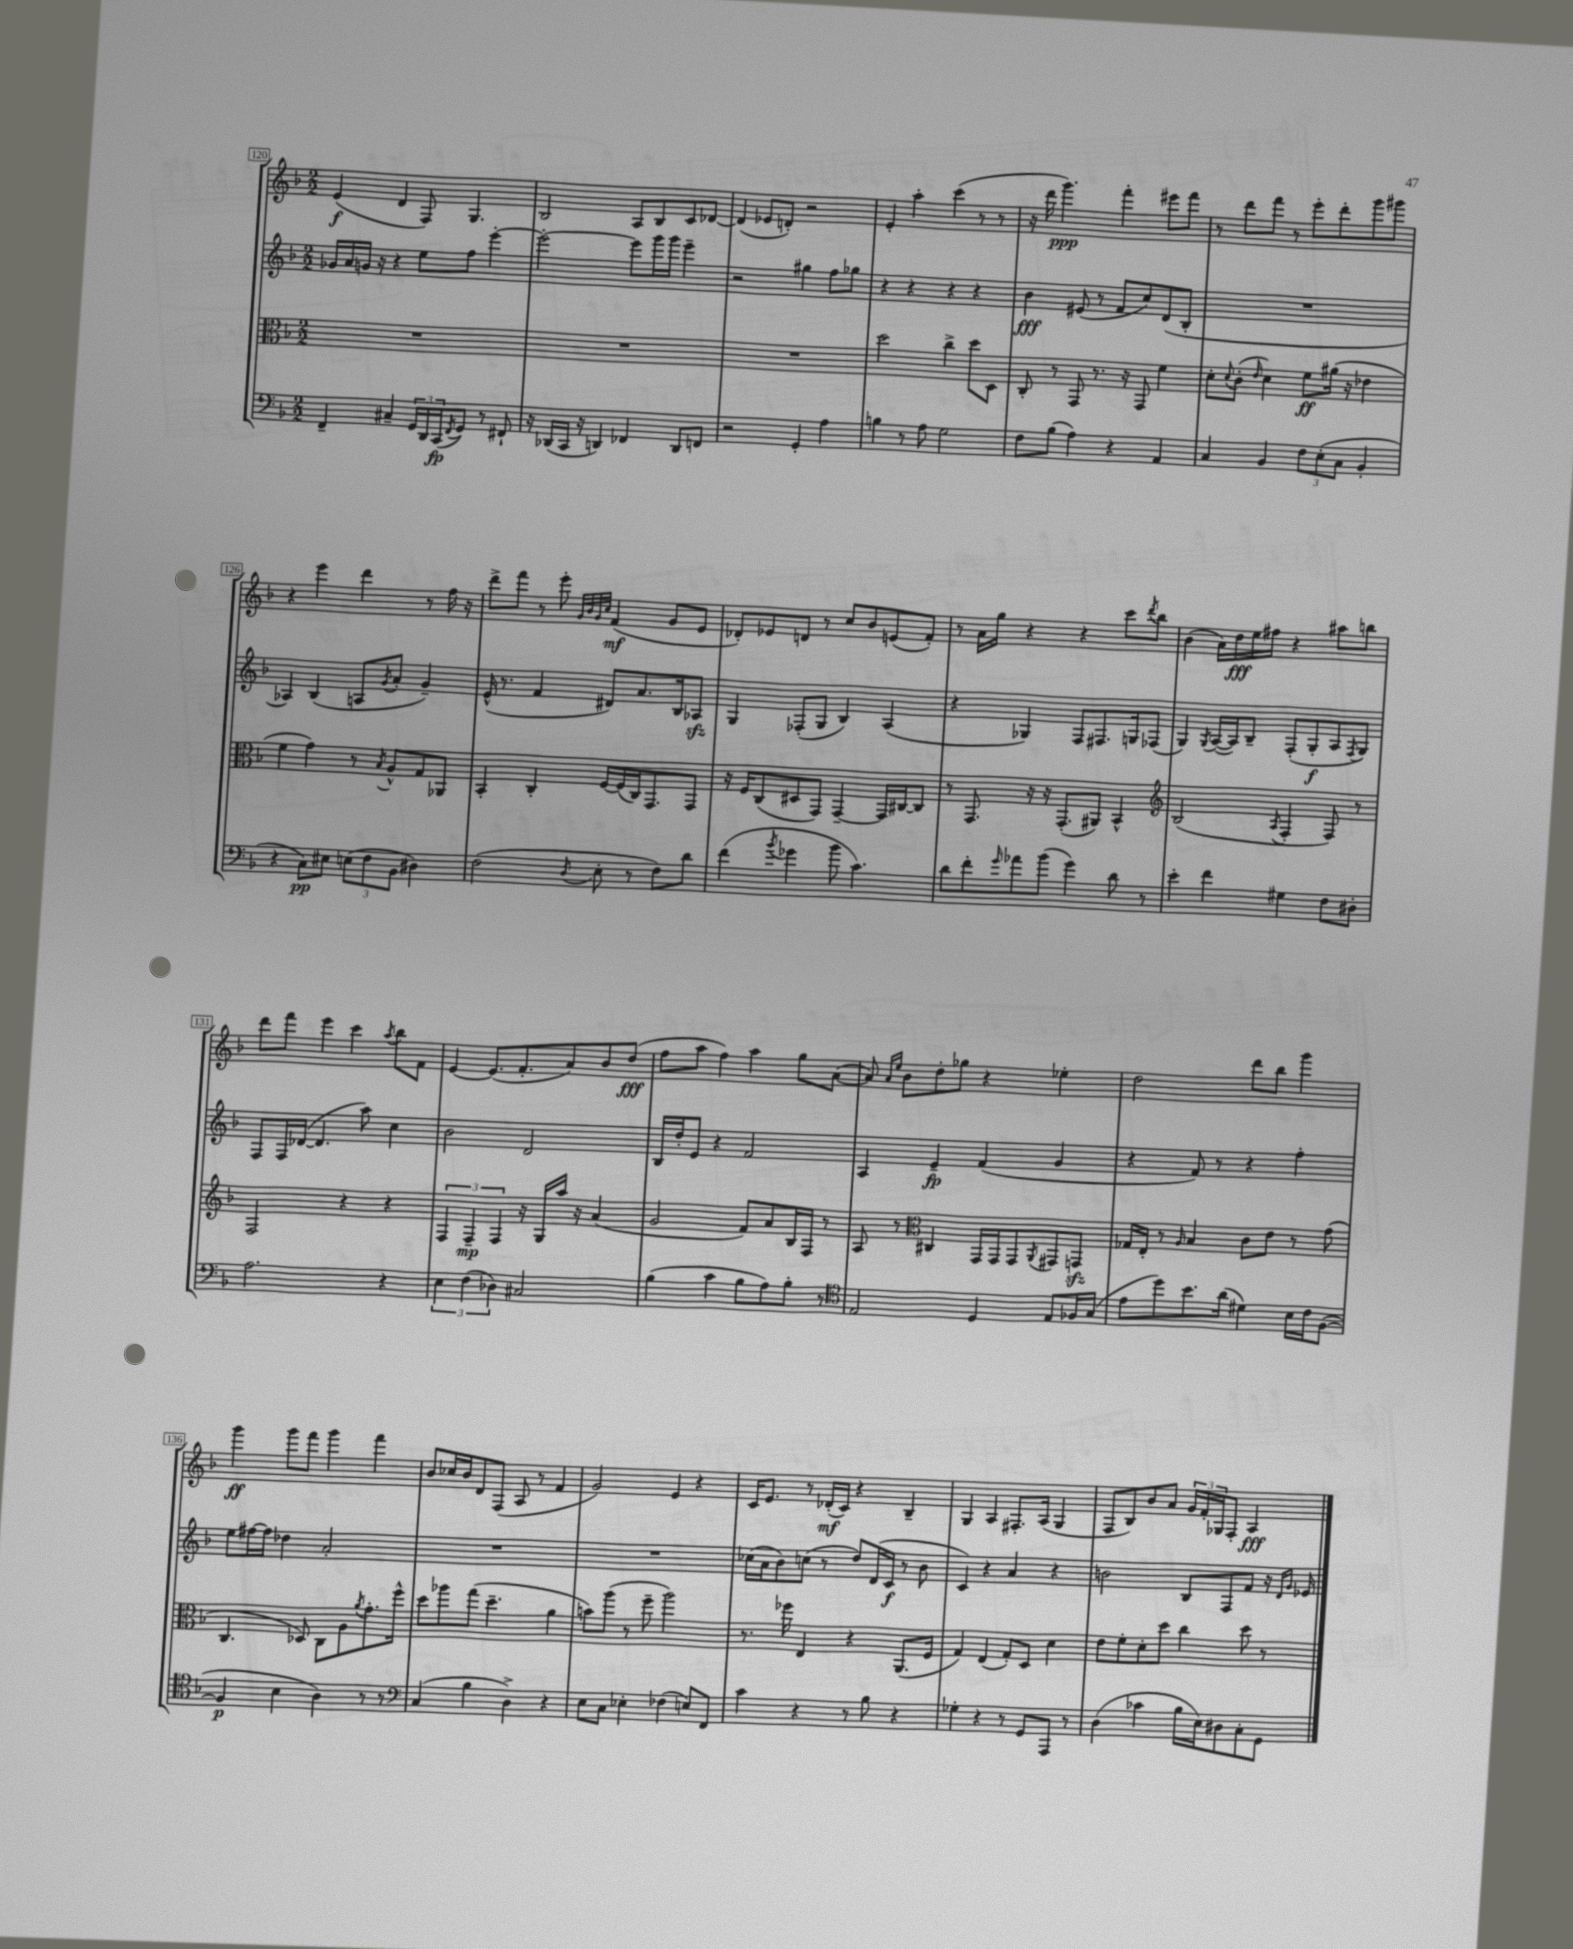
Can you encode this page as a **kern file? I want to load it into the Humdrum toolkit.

**kern	**dynam	**kern	**dynam	**kern	**dynam	**kern	**dynam
*part4	*part4	*part3	*part3	*part2	*part2	*part1	*part1
*staff4	*staff4	*staff3	*staff3	*staff2	*staff2	*staff1	*staff1
*clefF4	*	*clefC3	*	*clefG2	*	*clefG2	*
*k[b-]	*	*k[b-]	*	*k[b-]	*	*k[b-]	*
*M2/2	*	*M2/2	*	*M2/2	*	*M2/2	*
=120	=120	=120	=120	=120	=120	=120	=120
4FF~/	.	1r	.	16g-X/LL	.	(4e/	f
.	.	.	.	16a/	.	.	.
.	.	.	.	16gn/JJ	.	.	.
.	.	.	.	16r	.	.	.
4C#X~/	.	.	.	4r	.	4d/	.
24GG/LL	.	.	.	8ee\L	.	8F/)	.
24DD/	.	.	.	.	.	.	.
(24CC/J	fp	.	.	.	.	.	.
8qFF/	.	.	.	.	.	.	.
8GG/J)	.	.	.	8ff\J	.	4.G/	.
8r	.	.	.	[4eee'\	.	.	.
8FF#X`/	.	.	.	.	.	.	.
=121	=121	=121	=121	=121	=121	=121	=121
16r	.	1r	.	2eee'\_	.	2B-/	.
(16DD-X/LL	.	.	.	.	.	.	.
16CC/JJ	.	.	.	.	.	.	.
16r	.	.	.	.	.	.	.
4DDn/)	.	.	.	.	.	.	.
4FF-X/	.	.	.	8eee\L]	.	8A/L	.
.	.	.	.	16ggg\L	.	8B-/	.
.	.	.	.	16ggg\JJ	.	.	.
8DD/L	.	.	.	4eee~\	.	8c/	.
8FFn/J	.	.	.	.	.	[8d-X/J	.
=122	=122	=122	=122	=122	=122	=122	=122
2r	.	1r	.	2r	.	(4d-/]	.
.	.	.	.	.	.	8e-X/L	.
.	.	.	.	.	.	8dn'/J)	.
4GG'/	.	.	.	4gg#X\	.	2r	.
4A\	.	.	.	8ff\L	.	.	.
.	.	.	.	8gg-X\J	.	.	.
=123	=123	=123	=123	=123	=123	=123	=123
4Bn\	.	2dd\	.	4r	.	4e'/	.
8r	.	.	.	4r	.	4aa'\	.
8A\	.	.	.	.	.	.	.
2G\	.	4cc^\	.	4r	.	(4ccc\	.
.	.	8dd\L	.	4r	.	8r	.
.	.	8D\J	.	.	.	8r	.
=124	=124	=124	=124	=124	=124	=124	=124
8F\L	.	8C'/	.	4b-\	fff	16r	.
.	.	.	.	.	.	16ddd\	.
(8B-\J	.	8r	.	.	.	4.ggg\)	ppp
4A\)	.	8GG/	.	(8e#X/	.	.	.
.	.	8.r	.	8r	.	.	.
4r	.	.	.	8f/L	.	4fff'\	.
.	.	16r	.	.	.	.	.
.	.	8GG/	.	8cc/)	.	.	.
4AA/	.	4f\	.	(8d/	.	8eee#X\L	.
.	.	.	.	8B-'/J	.	8fff\J	.
=125	=125	=125	=125	=125	=125	=125	=125
4C/	.	8d'\L	.	1r	.	8r	.
.	.	8qqd/	.	.	.	.	.
.	.	(8c'\J	.	.	.	8ddd\L	.
.	.	16qqe/	.	.	.	.	.
4BB-/	.	4d\)	.	.	.	8fff\J	.
.	.	.	.	.	.	8r	.
12F\L	.	8f\L	ff	.	.	8eee'\L	.
(12E'\	.	.	.	.	.	.	.
.	.	(16a#X\Jk	.	.	.	8ddd'\	.
12C\J	.	.	.	.	.	.	.
.	.	16r	.	.	.	.	.
4BB-'/	.	4e-X\	.	.	.	8ggg\	.
.	.	.	.	.	.	8ggg#X\J	.
!!LO:LB:g=z
=126	=126	=126	=126	=126	=126	=126	=126
4r	.	4f\	.	4A-X/)	.	4r	.
8C\L)	pp	4g\)	.	(4B-/	.	4eee\	.
8E#X\J	.	.	.	.	.	.	.
(12En\L	.	8r	.	8An/L	.	4ddd\	.
12F\	.	.	.	.	.	.	.
.	.	8qB-/	.	8qg/	.	.	.
.	.	8A^^/L	.	8a'/J	.	.	.
12BB-\J	.	.	.	.	.	.	.
4D#X\)	.	8G/	.	4g~/)	.	8r	.
.	.	8AA-X/J	.	.	.	16ff\	.
.	.	.	.	.	.	16r	.
=127	=127	=127	=127	=127	=127	=127	=127
(2F\	.	4BB-'/	.	(16e^^/	.	8ddd^\L	.
.	.	.	.	8.r	.	.	.
.	.	.	.	.	.	8fff\J	.
.	.	4C'/	.	4f/	.	8r	.
.	.	.	.	.	.	8eee'\	.
.	.	.	.	.	.	32qqg/LLL	.
.	.	.	.	.	.	32qqb-/	.
.	.	.	.	.	.	32qqg/	.
8qD/	.	.	.	.	.	32qqcc/JJJ	.
8E'\	.	[16F/LL	.	8d#X/L)	.	(4f/	mf
.	.	(16F/]	.	.	.	.	.
8r	.	16C/J)	.	8.a/	.	.	.
.	.	8.GG/	.	.	.	.	.
8F\L)	.	.	.	.	.	8g/L	.
.	.	.	.	16B-/k	.	.	.
8d\J	.	8GG/J	.	8A-Xzz/J	.	8e/J	.
=128	=128	=128	=128	=128	=128	=128	=128
(4f\	.	16r	.	4G/	.	8d-X'/L)	.
.	.	16F/KL	.	.	.	.	.
.	.	(8C/	.	.	.	8e-X/	.
8qb-/	.	.	.	.	.	.	.
4g-X\	.	8D#X/	.	(8F-X'/L	.	8dn/J	.
.	.	8GG/J)	.	8G/J	.	8r	.
8b-\	.	[4GG~/	.	4B-/)	.	8cc/L	.
4.c\)	.	.	.	.	.	8b-/	.
.	.	16GG/LL]	.	(4A/	.	(8en/	.
.	.	[16C#X/J	.	.	.	.	.
.	.	8C#/J]	.	.	.	8f'/J)	.
=129	=129	=129	=129	=129	=129	=129	=129
8d\L	.	8r	.	4r	.	8r	.
8f'\	.	8.GG/	.	.	.	16a\LL	.
.	.	.	.	.	.	16gg\JJ	.
16qqg/	.	.	.	.	.	.	.
8a-X\	.	.	.	4G-X/)	.	4r	.
.	.	16r	.	.	.	.	.
(8b-\J	.	16r	.	.	.	.	.
.	.	(8.GG'/L	.	.	.	.	.
4g\)	.	.	.	8F/L	.	4r	.
.	.	8AA#X/J)	.	8.F#X/	.	.	.
8d\	.	4BB-^^/	.	.	.	8ccc\L	.
.	.	.	.	16Gn/k	.	.	.
.	.	.	.	.	.	8qddd/	.
8r	.	.	.	(8F-X/J	.	8bb-\J	.
=130	=130	=130	=130	=130	=130	=130	=130
*	*	*clefG2	*	*	*	*	*
4e'\	.	(2B-/	.	4G/)	.	(4b-\	.
.	.	.	.	8qG/	.	.	.
4f\	.	.	.	([16A/LL	.	16a\LL)	.
.	.	.	.	16A/J])	.	16dd\	fff
.	.	.	.	8B-~/J	.	16ee\	.
.	.	.	.	.	.	16ff#X\JJ	.
.	.	8qA/	.	.	.	.	.
4G#X\	.	4F'/	.	(8F'/L	.	4r	.
.	.	.	.	8G'/	f	.	.
8F\L	.	8F/)	.	8A/	.	8aa#X\L	.
.	.	.	.	8qF/	.	.	.
8D#X'\J	.	8r	.	8G/J)	.	8bbn\J	.
!!LO:LB:g=z
=131	=131	=131	=131	=131	=131	=131	=131
2.A\	.	2F/	.	8F/L	.	8ddd\L	.
.	.	.	.	16F/L	.	8fff\J	.
.	.	.	.	([16d-X/JJ	.	.	.
.	.	.	.	4.d-/]	.	4eee\	.
.	.	4r	.	.	.	4ccc\	.
.	.	.	.	8aa\)	.	.	.
.	.	.	.	.	.	8qaa/	.
4r	.	4r	.	4cc\	.	8bb-\L	.
.	.	.	.	.	.	8f\J	.
=132	=132	=132	=132	=132	=132	=132	=132
6E\	.	6F/	.	2b-\	.	[4e/	.
(6F\	.	6F~/	mp	.	.	.	.
.	.	.	.	.	.	(8.e/L]	.
6D-X\)	.	6F/	.	.	.	.	.
.	.	.	.	.	.	8.f'/	.
2C#X/	.	16r	.	2d/	.	.	.
.	.	16G/LL	.	.	.	.	.
.	.	16aa/JJ	.	.	.	8a/)	.
.	.	16r	.	.	.	.	.
.	.	(4a/	.	.	.	8b-/	.
.	.	.	.	.	.	(8dd/J	fff
=133	=133	=133	=133	=133	=133	=133	=133
(4B-\	.	2g/	.	16B-/LL	.	8ff\L	.
.	.	.	.	16dd'/J	.	.	.
.	.	.	.	8e/J	.	8aa\J	.
4c\	.	.	.	4r	.	4ff\)	.
8B-\L	.	8f/L)	.	2f/	.	4aa\	.
8A\)	.	8a/	.	.	.	.	.
8B-'\J	.	16B-/L	.	.	.	8gg\L	.
.	.	16F/JJ	.	.	.	.	.
8r	.	8r	.	.	.	([8a\J	.
=134	=134	=134	=134	=134	=134	=134	=134
*clefC4	*	*	*	*	*	*	*
2E/	.	8A/	.	4A/	.	8a/])	.
.	.	.	.	.	.	16qqa/LL	.
.	.	.	.	.	.	16qqee/JJ	.
.	.	8r	.	.	.	8b-\L	.
*	*	*clefC3	*	*	*	*	*
.	.	4C#X/	.	4e~/	fp	8dd'\	.
.	.	.	.	.	.	8gg-X\J	.
4D/	.	16GG/LL	.	(4f/	.	4r	.
.	.	16GG/J	.	.	.	.	.
.	.	8GG/	.	.	.	.	.
.	.	8qAA/	.	.	.	.	.
8E/L	.	8GG#X/	.	4g/	.	4ee-X'\	.
16F-X/L	.	8GGnzz/J	.	.	.	.	.
(16G/JJ	.	.	.	.	.	.	.
=135	=135	=135	=135	=135	=135	=135	=135
8e\L	.	16G-X/LL	.	4r	.	2dd\	.
.	.	16E'/JJ	.	.	.	.	.
8dd\)	.	8r	.	.	.	.	.
.	.	16qqA/	.	.	.	.	.
8.b-\	.	4B-/	.	8f/)	.	.	.
.	.	.	.	8r	.	.	.
(16a\Jk	.	.	.	.	.	.	.
4d#X\)	.	8c\L	.	4r	.	8ddd\L	.
.	.	8e\J	.	.	.	8bb-\J	.
16B-\LL	.	8r	.	4ff'\	.	4ggg\	.
16c\J	.	.	.	.	.	.	.
([8F\J	.	(8g\	.	.	.	.	.
!!LO:LB:g=z
=136	=136	=136	=136	=136	=136	=136	=136
4F/]	p	4.C/	.	8ee\L	.	4ggg\	ff
.	.	.	.	[16ff#X\L	.	.	.
.	.	.	.	16ff#\JJ]	.	.	.
4B-\	.	.	.	4dd-X\	.	8ggg\L	.
.	.	8D-X/)	.	.	.	8fff\J	.
4A\)	.	8C\L	.	2a'/	.	4ggg\	.
.	.	8A\	.	.	.	.	.
.	.	8qa/	.	.	.	.	.
8r	.	8.g'\	.	.	.	4fff\	.
8r	.	.	.	.	.	.	.
.	.	16ff^^\Jk	.	.	.	.	.
=137	=137	=137	=137	=137	=137	=137	=137
*clefF4	*	*	*	*	*	*	*
(4C/	.	8dd\L	.	1r	.	8b-/L	.
.	.	8aa-X\	.	.	.	16cc-X/L	.
.	.	.	.	.	.	16b-/J	.
4B-\	.	(8gg\J	.	.	.	8d/	.
.	.	4.dd~\	.	.	.	(8F/J	.
4D^\)	.	.	.	.	.	8A/	.
.	.	.	.	.	.	8r	.
4r	.	4a\	.	.	.	4f/	.
=138	=138	=138	=138	=138	=138	=138	=138
8E\L	.	8bn\L)	.	1r	.	2g/)	.
8C\J	.	(8aa\J	.	.	.	.	.
4E-X'\	.	8r	.	.	.	.	.
.	.	8ff~\	.	.	.	.	.
(4F-X\	.	2aa\)	.	.	.	4e/	.
8En/L)	.	.	.	.	.	4r	.
8FF/J	.	.	.	.	.	.	.
=139	=139	=139	=139	=139	=139	=139	=139
4c\	.	8.r	.	(16cc-X\LL	.	16c/KL	.
.	.	.	.	16a\J	.	8.e/J	.
.	.	.	.	8b-\)	.	.	.
.	.	16ff-X\	.	.	.	.	.
4r	.	4E/	.	(8ccn\J	.	8r	.
.	.	.	.	8r	.	(16d-X'/LL	mf
.	.	.	.	.	.	16c/JJ)	.
8r	.	4r	.	8dd/L)	.	4r	.
8B-\	.	.	.	(16d/L	.	.	.
.	.	.	.	16c/JJ	f	.	.
4r	.	(8.AA/L	.	8r	.	4B-~/	.
.	.	.	.	8b-\	.	.	.
.	.	16F/Jk	.	.	.	.	.
=140	=140	=140	=140	=140	=140	=140	=140
4G-X'\	.	4G/)	.	4c/)	.	4G/	.
4r	.	(4E/	.	4r	.	4A/	.
8r	.	8G'/L)	.	4a/	.	8.F#X'/L	.
8GG/L	.	8D/J	.	.	.	.	.
.	.	.	.	.	.	(16A/Jk	.
8AAA/J	.	4d\	.	4r	.	4G/	.
8r	.	.	.	.	.	.	.
=141	=141	=141	=141	=141	=141	=141	=141
(4D\	.	8e\L	.	2bn\	.	8F/L	.
.	.	8f'\	.	.	.	8B-/)	.
4c-X\	.	8d'\	.	.	.	8b-/	.
.	.	8dd\J	.	.	.	8a/J	.
16B-\LL	.	4cc\	.	8B-/L	.	24g/LL	.
.	.	.	.	.	.	24f'/	.
16E\J)	.	.	.	.	.	.	.
.	.	.	.	.	.	24G-X/J	.
8D#X\	.	.	.	8F/	.	8F'/J	.
8C'\	.	8dd\	.	8f/J	.	4A/	fff
8GG\J	.	8r	.	16r	.	.	.
.	.	.	.	16qqd/LL	.	.	.
.	.	.	.	16qqg/JJ	.	.	.
.	.	.	.	16e-X/	.	.	.
==	==	==	==	==	==	==	==
*-	*-	*-	*-	*-	*-	*-	*-
